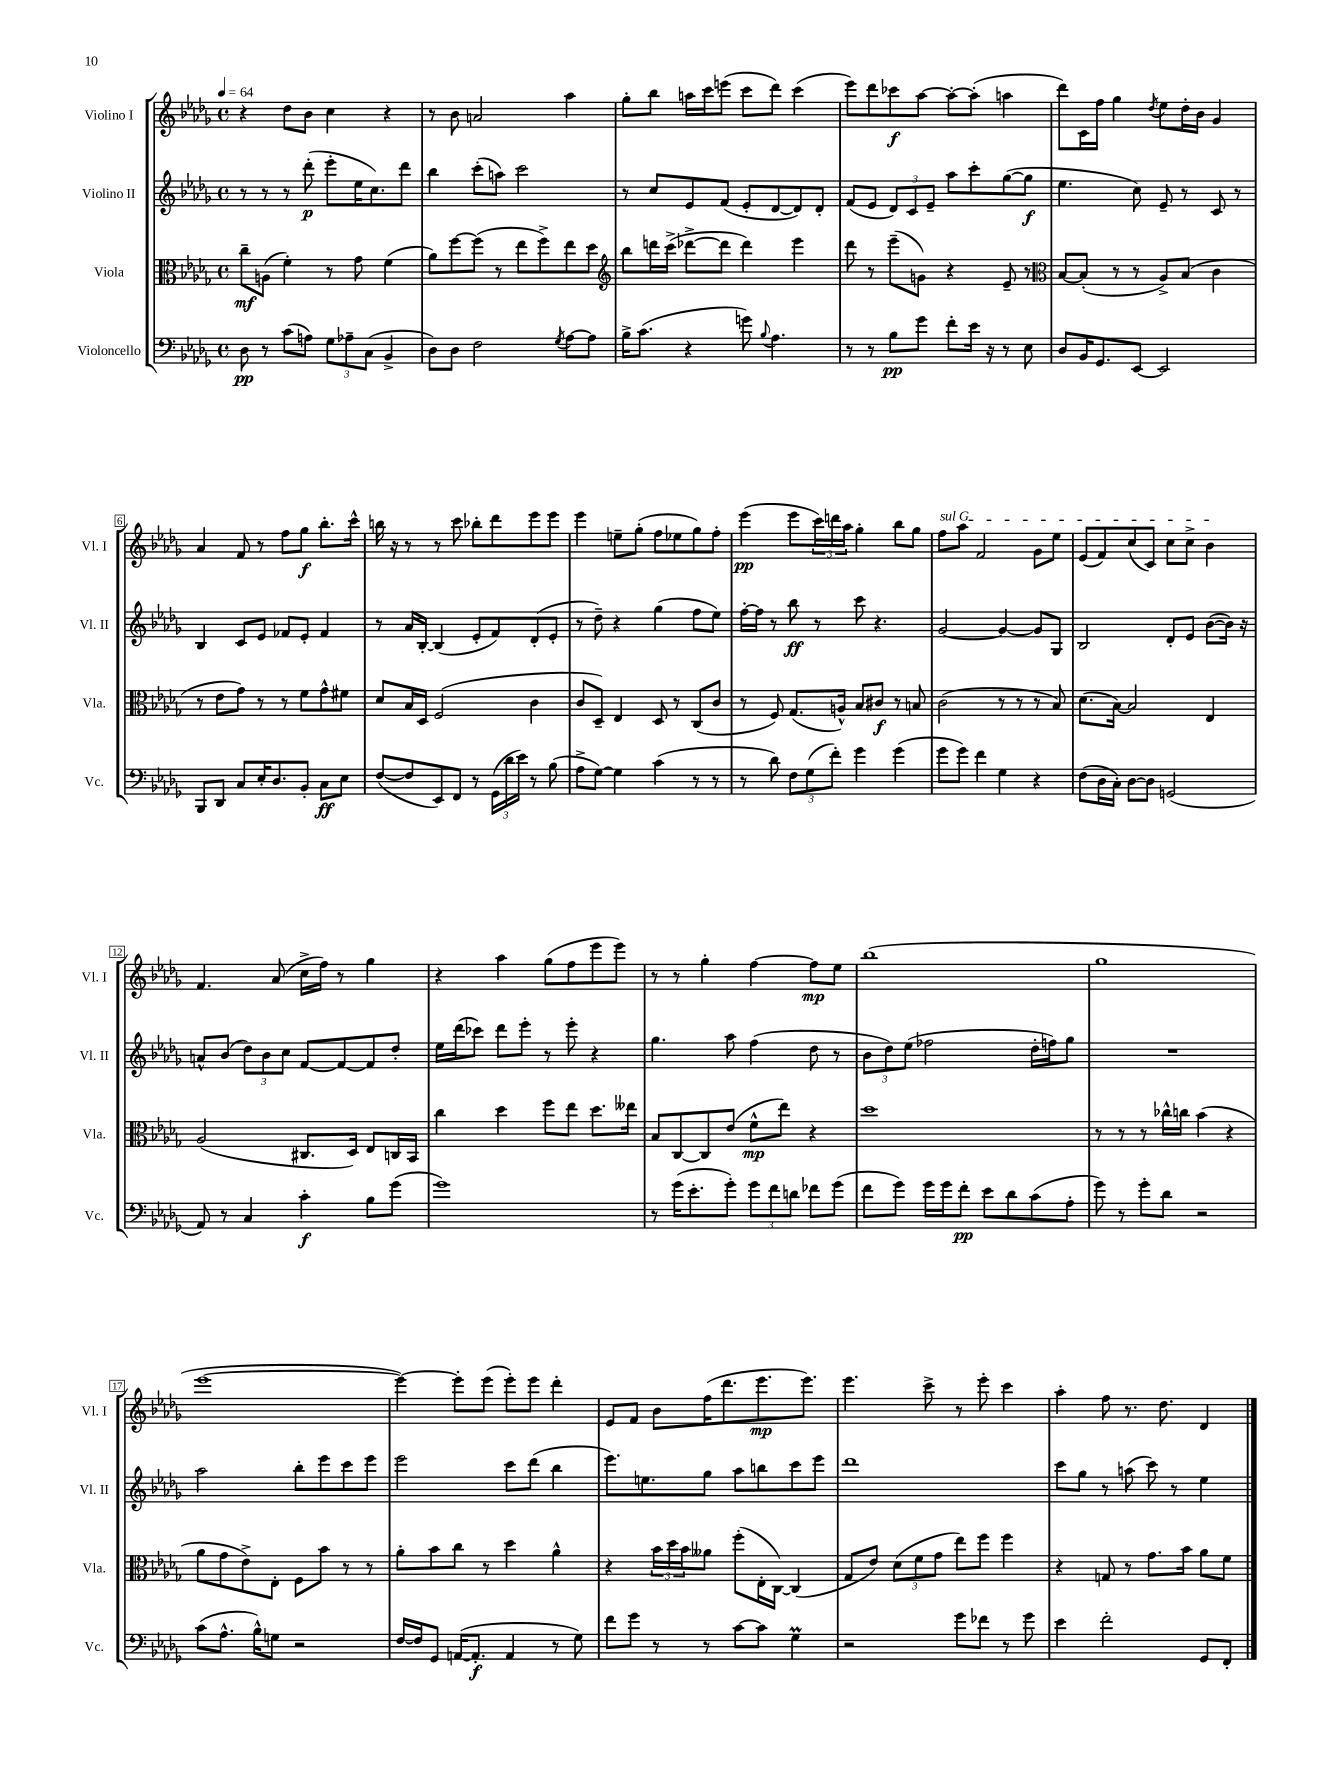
<<
\new StaffGroup <<
\new Staff = "s0" \with { instrumentName = "Violino I" shortInstrumentName = "Vl. I" } {
    \clef treble \key des \major \defaultTimeSignature \time 4/4 \tempo 4 = 64
    r4 des''8 bes'8 c''4 r4 |
    r8 bes'8 a'2 aes''4 |
    ges''8-. bes''8 a''16 c'''16 e'''8( c'''8 des'''8) c'''4( |
    ees'''8) des'''8 ces'''8\f aes''8~ aes''8~-. aes''8-.( a''4 |
    des'''8) c'16 f''16 ges''4 \acciaccatura { des''8 } ees''8 des''16-. bes'16 ges'4 |
    aes'4 f'8 r8 f''8 ges''8\f bes''8.-. c'''16-^ |
    b''16 r16 r8 r8 c'''8 bes''8-. des'''8 ees'''8 ees'''8 |
    ees'''4 e''8-- ges''8-.( f''8 ees''8 ges''8) f''8-. |
    ees'''4\pp( ees'''8 \tuplet 3/2 { c'''16) d'''16 aes''16 } ges''4-. bes''8 ges''8 |
    \once \override TextSpanner.bound-details.left.text = \markup { \italic "sul G" } f''8\startTextSpan aes''8 f'2 ges'8 ees''8 |
    ees'8( f'8) c''8( c'8) c''8 c''8-> bes'4\stopTextSpan |
    f'4. aes'8( c''16-> f''16) r8 ges''4 |
    r4 aes''4 ges''8( f''8 ees'''8 ees'''8) |
    r8 r8 ges''4-. f''4~ f''8\mp ees''8 |
    bes''1( |
    ges''1 |
    ees'''1~ |
    ees'''4~) ees'''8-. ees'''8( ees'''8-.) ees'''8 des'''4-. |
    ees'8 f'8 bes'8 f''16( des'''8. ees'''8.\mp ees'''8.) |
    ees'''4. c'''8-> r8 ees'''8-. c'''4 |
    aes''4-. f''8 r8. des''8. des'4 \bar "|." |
}
\new Staff = "s1" \with { instrumentName = "Violino II" shortInstrumentName = "Vl. II" } {
    \clef treble \key des \major \defaultTimeSignature \time 4/4
    r8 r8 r8 des'''8-.\p( ees'''8-. ees''16 c''8.) des'''8 |
    bes''4 c'''8-.( a''8) c'''2 |
    r8 c''8 ees'8 f'8( ees'8-. des'8~ des'8) des'8-. |
    f'8( ees'8 \tuplet 3/2 { des'8) c'8 ees'8-- } aes''8 c'''8-. ges''8~( ges''8\f |
    ees''4. c''8) ees'8-- r8 c'8 r8 |
    bes4 c'8 ees'8 fes'8 ees'8-. fes'4 |
    r8 aes'16 bes16~-. bes4( ees'8-. f'8) des'8-.( ees'8-. |
    r8 des''8--) r4 ges''4( f''8 ees''8) |
    f''16~-. f''16 r8 bes''8\ff r8 c'''8 r4. |
    ges'2~ ges'4~ ges'8 ges8 |
    bes2 des'8-. ees'8 bes'8~( bes'16) r16 |
    a'8-^ bes'8( \tuplet 3/2 { des''8) bes'8 c''8 } f'8~ f'8~ f'8 des''8-. |
    ees''16 des'''16( ces'''8) des'''8 ees'''8-. r8 ees'''8-. r4 |
    ges''4. aes''8 f''4( des''8 r8 |
    \tuplet 3/2 { bes'8 des''8) ees''8( } fes''2 des''16-. f''16) ges''8 |
    R1 |
    aes''2 bes''8-. ees'''8 c'''8 ees'''8 |
    ees'''2 c'''8 des'''8( bes''4 |
    ees'''8.) e''8. ges''8 aes''8 b''8 c'''8 ees'''8 |
    des'''1 |
    c'''8 ges''8 r8 a''8( c'''8) r8 ees''4 \bar "|." |
}
\new Staff = "s2" \with { instrumentName = "Viola" shortInstrumentName = "Vla." } {
    \clef alto \key des \major \defaultTimeSignature \time 4/4
    c''8--\mf a8( f'4-.) r8 ges'8 f'4( |
    aes'8) f''8~ f''8( r8 ees''8 f''8->) ees''8 des''8 |
    \clef treble bes''8 d'''16 c'''16->( des'''8~-> des'''8 des'''4) ees'''4 |
    des'''8 r8 ees'''8--( g'8) r4 ees'8-- r8 |
    \clef alto bes8~ bes8-.( r8 r8 aes8->) bes8( c'4 |
    r8 ees'8 ges'8) r8 r8 f'8 ges'8-^ fis'8 |
    des'8 bes16 des16 f2( c'4 |
    c'8 des8--) ees4 des8 r8 c8( c'8 |
    r8 f8) ges8.( a16-^) bes8 cis'8\f r8 b8 |
    c'2( r8 r8 r8 bes8) |
    des'8.( bes16~) bes2 ees4 |
    aes2( cis8. des16) ees8 c16 bes,16 |
    c''4 des''4 f''8 ees''8 des''8. eeses''16 |
    bes8 c8~ c8 ees'8( f'8-^\mp ees''8) r4 |
    des''1 |
    r8 r8 r8 ces''16-^ c''16 bes'4( r4 |
    aes'8 ges'8 ees'8->) ees8-. f8 bes'8 r8 r8 |
    aes'8-. bes'8 c''8 r8 des''4 aes'4-^ |
    r4 \tuplet 3/2 { bes'16 des''16 bes'16 } aeses'8 f''8-.( ees16-. c16~) c4( |
    ges8 ees'8) \tuplet 3/2 { des'8( f'8 ges'8 } ees''8) f''8 f''4 |
    r4 g8 r8 ges'8. bes'16 aes'8 f'8 \bar "|." |
}
\new Staff = "s3" \with { instrumentName = "Violoncello" shortInstrumentName = "Vc." } {
    \clef bass \key des \major \defaultTimeSignature \time 4/4
    des8\pp r8 c'8( a8) \tuplet 3/2 { ges8 aes8-- c8( } bes,4-> |
    des8) des8 f2 \acciaccatura { ges8 } aes8~ aes8 |
    bes16-> c'8.( r4 g'8) \appoggiatura { bes8 } aes4. |
    r8 r8 bes8\pp ges'8 f'8-. ees'16 r16 r8 ees8 |
    des8 bes,16 ges,8. ees,8~ ees,2 |
    bes,,8 des,8 c8 ees16-. des8. bes,8-. c8\ff ees8 |
    f8~( f8 ees,8) f,8 r8 \tuplet 3/2 { ges,16( des'16 ees'16) } r8 bes8( |
    aes8-> ges8~) ges4 c'4( r8 r8 |
    r8 des'8) \tuplet 3/2 { f8 ges8( f'8-.) } ges'4 ges'4( |
    ges'8 ges'8) f'4 ges4 r4 |
    f8( des16 c16-.) des8~ des8 g,2( |
    aes,8) r8 c4 c'4-.\f bes8 ges'8( |
    ges'1) |
    r8 ges'16( ees'8.-. ges'8-.) \tuplet 3/2 { ges'8 f'8 d'8 } fes'8 ges'8( |
    f'8 ges'8) ges'16 ges'16 f'8-.\pp ees'8 des'8 c'8( aes8-. |
    ges'8) r8 ges'8-. des'8 r2 |
    c'8( aes8.-^ bes16-^) g8 r2 |
    f16~ f16 ges,8 a,16~( a,8.-.\f a,4 r8 ges8) |
    f'8 ges'8 r8 r8 c'8~ c'8 ges4\prall |
    r2 ges'8 fes'8 r8 ges'8 |
    ees'4 f'2-. ges,8 f,8-. \bar "|." |
}
>>
>>
\layout { \context { \Score \override BarNumber.stencil = #(make-stencil-boxer 0.1 0.3 ly:text-interface::print) } }
